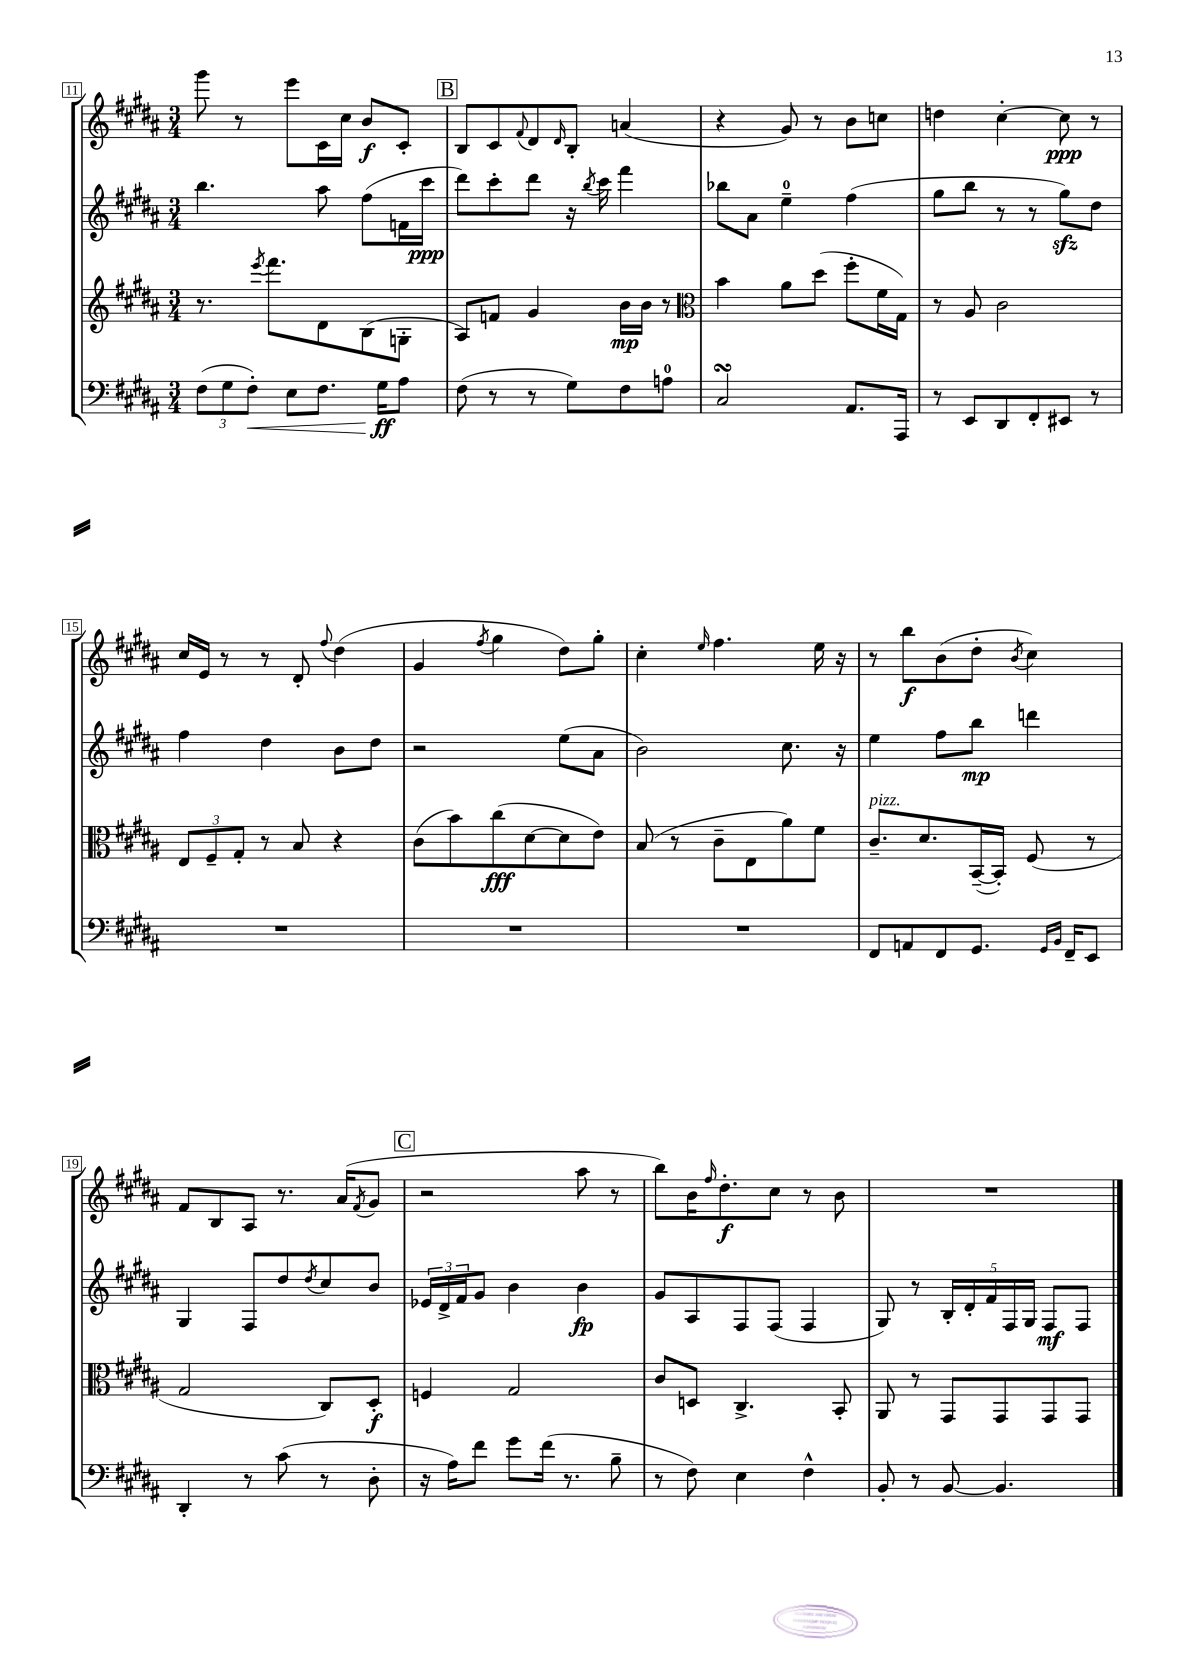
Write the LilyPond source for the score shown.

<<
\new StaffGroup <<
\new Staff = "s0" {
    \clef treble \key b \major \numericTimeSignature \time 3/4
    gis'''8 r8 e'''8 cis'16 cis''16 b'8\f cis'8-. |
    \mark \markup { \box "B" } b8 cis'8 \appoggiatura { fis'8 } dis'8 \grace { dis'16 } b8-. a'4( |
    r4 gis'8) r8 b'8 c''8 |
    d''4 cis''4~-. cis''8\ppp r8 |
    cis''16 e'16 r8 r8 dis'8-. \appoggiatura { fis''8 } dis''4( |
    gis'4 \acciaccatura { fis''8 } gis''4 dis''8) gis''8-. |
    cis''4-. \grace { e''16 } fis''4. e''16 r16 |
    r8 b''8\f b'8( dis''8-. \acciaccatura { b'8 } cis''4) |
    fis'8 b8 ais8 r8. ais'16( \acciaccatura { fis'8 } gis'8 |
    \mark \markup { \box "C" } r2 ais''8 r8 |
    b''8) b'16 \grace { fis''16 } dis''8.-.\f cis''8 r8 b'8 |
    R2. \bar "|." |
}
\new Staff = "s1" {
    \clef treble \key b \major \numericTimeSignature \time 3/4
    b''4. ais''8 fis''8( f'16 cis'''16\ppp |
    \mark \markup { \box "B" } dis'''8) cis'''8-. dis'''8 r16 \acciaccatura { b''8 } cis'''16 fis'''4 |
    bes''8 ais'8 e''4-0-- fis''4( |
    gis''8 b''8 r8 r8 gis''8\sfz) dis''8 |
    fis''4 dis''4 b'8 dis''8 |
    r2 e''8( ais'8 |
    b'2) cis''8. r16 |
    e''4 fis''8 b''8\mp d'''4 |
    gis4 fis8 dis''8 \acciaccatura { dis''8 } cis''8 b'8 |
    \mark \markup { \box "C" } \tuplet 3/2 { ees'16 dis'16-> fis'16 } gis'8 b'4 b'4\fp |
    gis'8 ais8 fis8 fis8( fis4 |
    gis8) r8 \tuplet 5/4 { b16-. dis'16-. fis'16 fis16 gis16 } fis8\mf fis8 \bar "|." |
}
\new Staff = "s2" {
    \clef treble \key b \major \numericTimeSignature \time 3/4
    r8. \acciaccatura { e'''8 } fis'''8. dis'8 b8( g8-. |
    \mark \markup { \box "B" } ais8) f'8 gis'4 b'16\mp b'16 r8 |
    \clef alto b'4 ais'8 dis''8( fis''8-. fis'16 gis16) |
    r8 ais8 cis'2 |
    \tuplet 3/2 { e8 fis8-- gis8-. } r8 b8 r4 |
    cis'8( b'8) cis''8\fff( dis'8~ dis'8 e'8) |
    b8( r8 cis'8-- e8 ais'8) fis'8 |
    cis'8.--^\markup { \italic "pizz." } dis'8. b,16~--( b,16-.) fis8( r8 |
    gis2 cis8) dis8-.\f |
    \mark \markup { \box "C" } f4 gis2 |
    cis'8 d8 cis4.-> b,8-. |
    ais,8 r8 gis,8 gis,8 gis,8 gis,8 \bar "|." |
}
\new Staff = "s3" {
    \clef bass \key b \major \numericTimeSignature \time 3/4
    \tuplet 3/2 { fis8( gis8 fis8-.\<) } e8 fis8. gis16\ff\! ais8 |
    \mark \markup { \box "B" } fis8( r8 r8 gis8) fis8 a8-0 |
    cis2\turn ais,8. ais,,16 |
    r8 e,8 dis,8 fis,8-. eis,8 r8 |
    R2. |
    R2. |
    R2. |
    fis,8 a,8 fis,8 gis,8. \grace { gis,16 b,16 } fis,16-- e,8 |
    dis,4-. r8 cis'8( r8 dis8-. |
    \mark \markup { \box "C" } r16 ais16) fis'8 gis'8 fis'16( r8. b8-- |
    r8 fis8) e4 fis4-^ |
    b,8-. r8 b,8~ b,4. \bar "|." |
}
>>
>>
\layout { \context { \Score currentBarNumber = #11 \override BarNumber.stencil = #(make-stencil-boxer 0.1 0.3 ly:text-interface::print) } }
